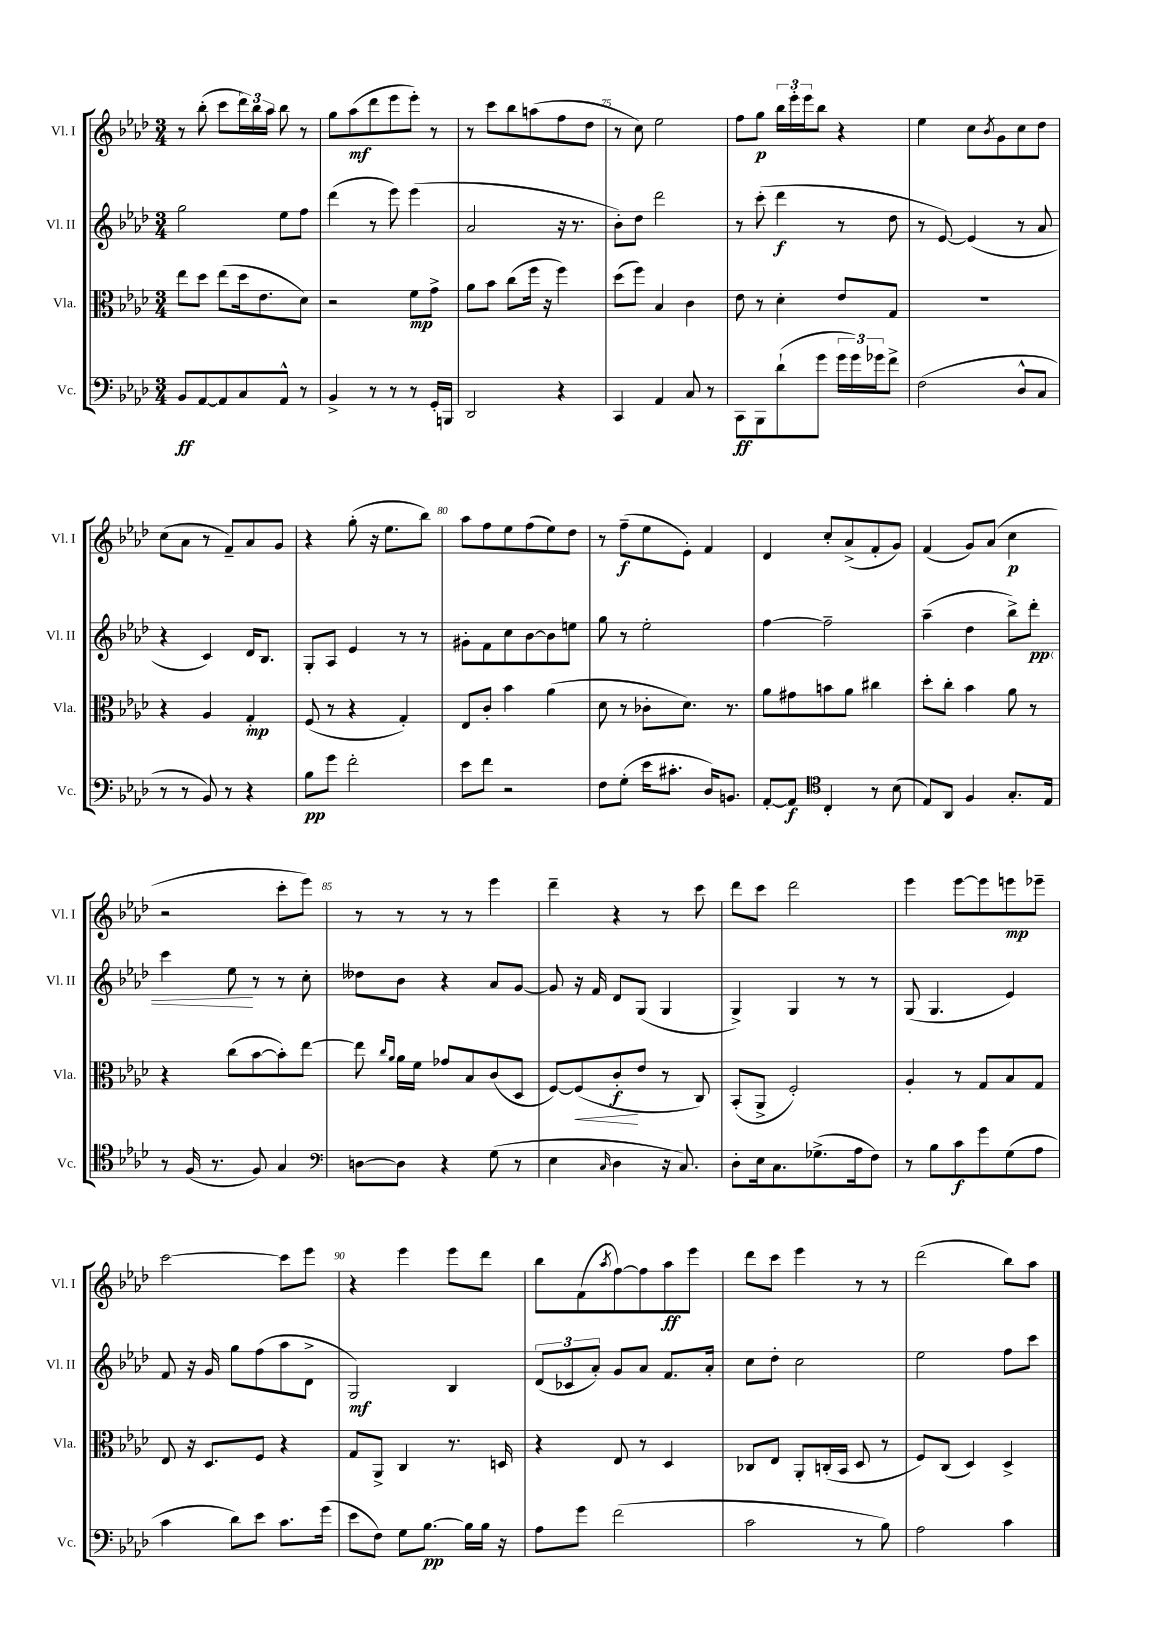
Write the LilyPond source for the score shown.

<<
\new StaffGroup <<
\new Staff = "s0" \with { instrumentName = "Vl. I" shortInstrumentName = "Vl. I" } {
    \clef treble \key aes \major \numericTimeSignature \time 3/4
    r8 bes''8-.( c'''8 \tuplet 3/2 { des'''16) bes''16 aes''16 } bes''8 r8 |
    g''8 aes''8\mf( des'''8 ees'''8 ees'''8-.) r8 |
    r8 c'''8 bes''8 a''8( f''8 des''8 |
    r8 c''8) ees''2 |
    f''8 g''8\p \tuplet 3/2 { bes''16 ees'''16-. ees'''16 } bes''8 r4 |
    ees''4 c''8 \acciaccatura { bes'8 } g'8 c''8 des''8 |
    c''8( aes'8 r8 f'8--) aes'8 g'8 |
    r4 g''8-.( r16 ees''8. bes''8) |
    aes''8 f''8 ees''8 f''8( ees''8) des''8 |
    r8 f''8--\f( ees''8 ees'8-.) f'4 |
    des'4 c''8-. aes'8->( f'8-. g'8) |
    f'4( g'8) aes'8( c''4\p |
    r2 c'''8-. ees'''8) |
    r8 r8 r8 r8 ees'''4 |
    des'''4-- r4 r8 c'''8 |
    des'''8 c'''8 des'''2 |
    ees'''4 ees'''8~ ees'''8 e'''8\mp ees'''8-- |
    c'''2~ c'''8 ees'''8 |
    r4 ees'''4 ees'''8 des'''8 |
    bes''8 f'8( \acciaccatura { aes''8 } f''8~) f''8 aes''8\ff ees'''8 |
    des'''8 c'''8 ees'''4 r8 r8 |
    des'''2( bes''8) aes''8 \bar "|." |
}
\new Staff = "s1" \with { instrumentName = "Vl. II" shortInstrumentName = "Vl. II" } {
    \clef treble \key aes \major \numericTimeSignature \time 3/4
    g''2 ees''8 f''8 |
    des'''4( r8 ees'''8) ees'''4( |
    aes'2 r16 r8. |
    bes'8-.) des''8 des'''2 |
    r8 c'''8-.( des'''4\f r8 des''8 |
    r8 ees'8~) ees'4( r8 aes'8 |
    r4 c'4) des'16 bes8. |
    g8-. aes8 ees'4 r8 r8 |
    gis'8-. f'8 c''8 bes'8~ bes'8 e''8 |
    g''8 r8 ees''2-. |
    f''4~ f''2-- |
    aes''4--( des''4 bes''8->) des'''8-.\pp\< |
    c'''4 ees''8\! r8 r8 c''8-. |
    deses''8 bes'8 r4 aes'8 g'8~ |
    g'8 r16 f'16 des'8 g8( g4 |
    g4->) g4 r8 r8 |
    g8( g4. ees'4) |
    f'8 r16 g'16 g''8 f''8( aes''8 des'8-> |
    g2\mf) bes4 |
    \tuplet 3/2 { des'8( ces'8 aes'8-.) } g'8 aes'8 f'8. aes'16-. |
    c''8 des''8-. c''2 |
    ees''2 f''8 c'''8 \bar "|." |
}
\new Staff = "s2" \with { instrumentName = "Vla." shortInstrumentName = "Vla." } {
    \clef alto \key aes \major \numericTimeSignature \time 3/4
    ees''8 des''8 ees''8( des''16 ees'8. des'8) |
    r2 f'8\mp g'8-> |
    aes'8 bes'8 c''8( f''16 r16 f''4) |
    des''8( f''8) bes4 c'4 |
    ees'8 r8 des'4-. ees'8 g8 |
    R2. |
    r4 aes4 g4-.\mp |
    f8( r8 r4 g4-.) |
    ees8 c'8-. bes'4 aes'4( |
    des'8 r8 ces'8-. des'8.) r8. |
    aes'8 gis'8 b'8 aes'8 cis''4 |
    des''8-. c''8-. bes'4 aes'8 r8 |
    r4 c''8( bes'8~ bes'8-.) ees''8~ |
    ees''8 \grace { c''16 aes'16 } aes'16 f'16 ges'8 bes8 c'8( des8 |
    f8~) f8\<( c'8-.\f\! ees'8 r8 c8) |
    bes,8-.( aes,8-> f2-.) |
    aes4-. r8 g8 bes8 g8 |
    ees8 r16 des8. f8 r4 |
    g8 aes,8-> c4 r8. d16 |
    r4 ees8 r8 des4 |
    ces8 ees8 aes,8-. c16-.( bes,16 des8 r8 |
    f8) c8( des4) des4-> \bar "|." |
}
\new Staff = "s3" \with { instrumentName = "Vc." shortInstrumentName = "Vc." } {
    \clef bass \key aes \major \numericTimeSignature \time 3/4
    bes,8\ff aes,8~ aes,8 c8 aes,8-^ r8 |
    bes,4-> r8 r8 r8 g,16-. b,,16 |
    des,2 r4 |
    c,4 aes,4 c8 r8 |
    c,8\ff bes,,8 des'8-!( g'8 \tuplet 3/2 { g'16 g'16) ges'16 } f'8-> |
    f2( des8-^ c8 |
    r8 r8 bes,8) r8 r4 |
    bes8\pp g'8 f'2-. |
    ees'8 f'8 r2 |
    f8 g8-.( ees'16 cis'8.-. des16) b,8. |
    aes,8~-. aes,8\f \clef tenor c4-. r8 bes8( |
    ees8) aes,8 f4 g8.-. ees16 |
    r8 f16( r8. f8) g4 |
    \clef bass d8~ d8 r4 g8( r8 |
    ees4 \grace { c16 } des4 r16 c8.) |
    des8-. ees16 c8. ges8.->( aes16 f8) |
    r8 bes8 c'8\f g'8 g8( aes8 |
    c'4 des'8) ees'8 c'8. g'16( |
    ees'8 f8) g8 bes8.~\pp bes16 bes16 r16 |
    aes8 g'8 f'2( |
    c'2 r8 bes8) |
    aes2 c'4 \bar "|." |
}
>>
>>
\layout { \context { \Score currentBarNumber = #72 \override BarNumber.break-visibility = ##(#f #t #t) barNumberVisibility = #(every-nth-bar-number-visible 5) } }
